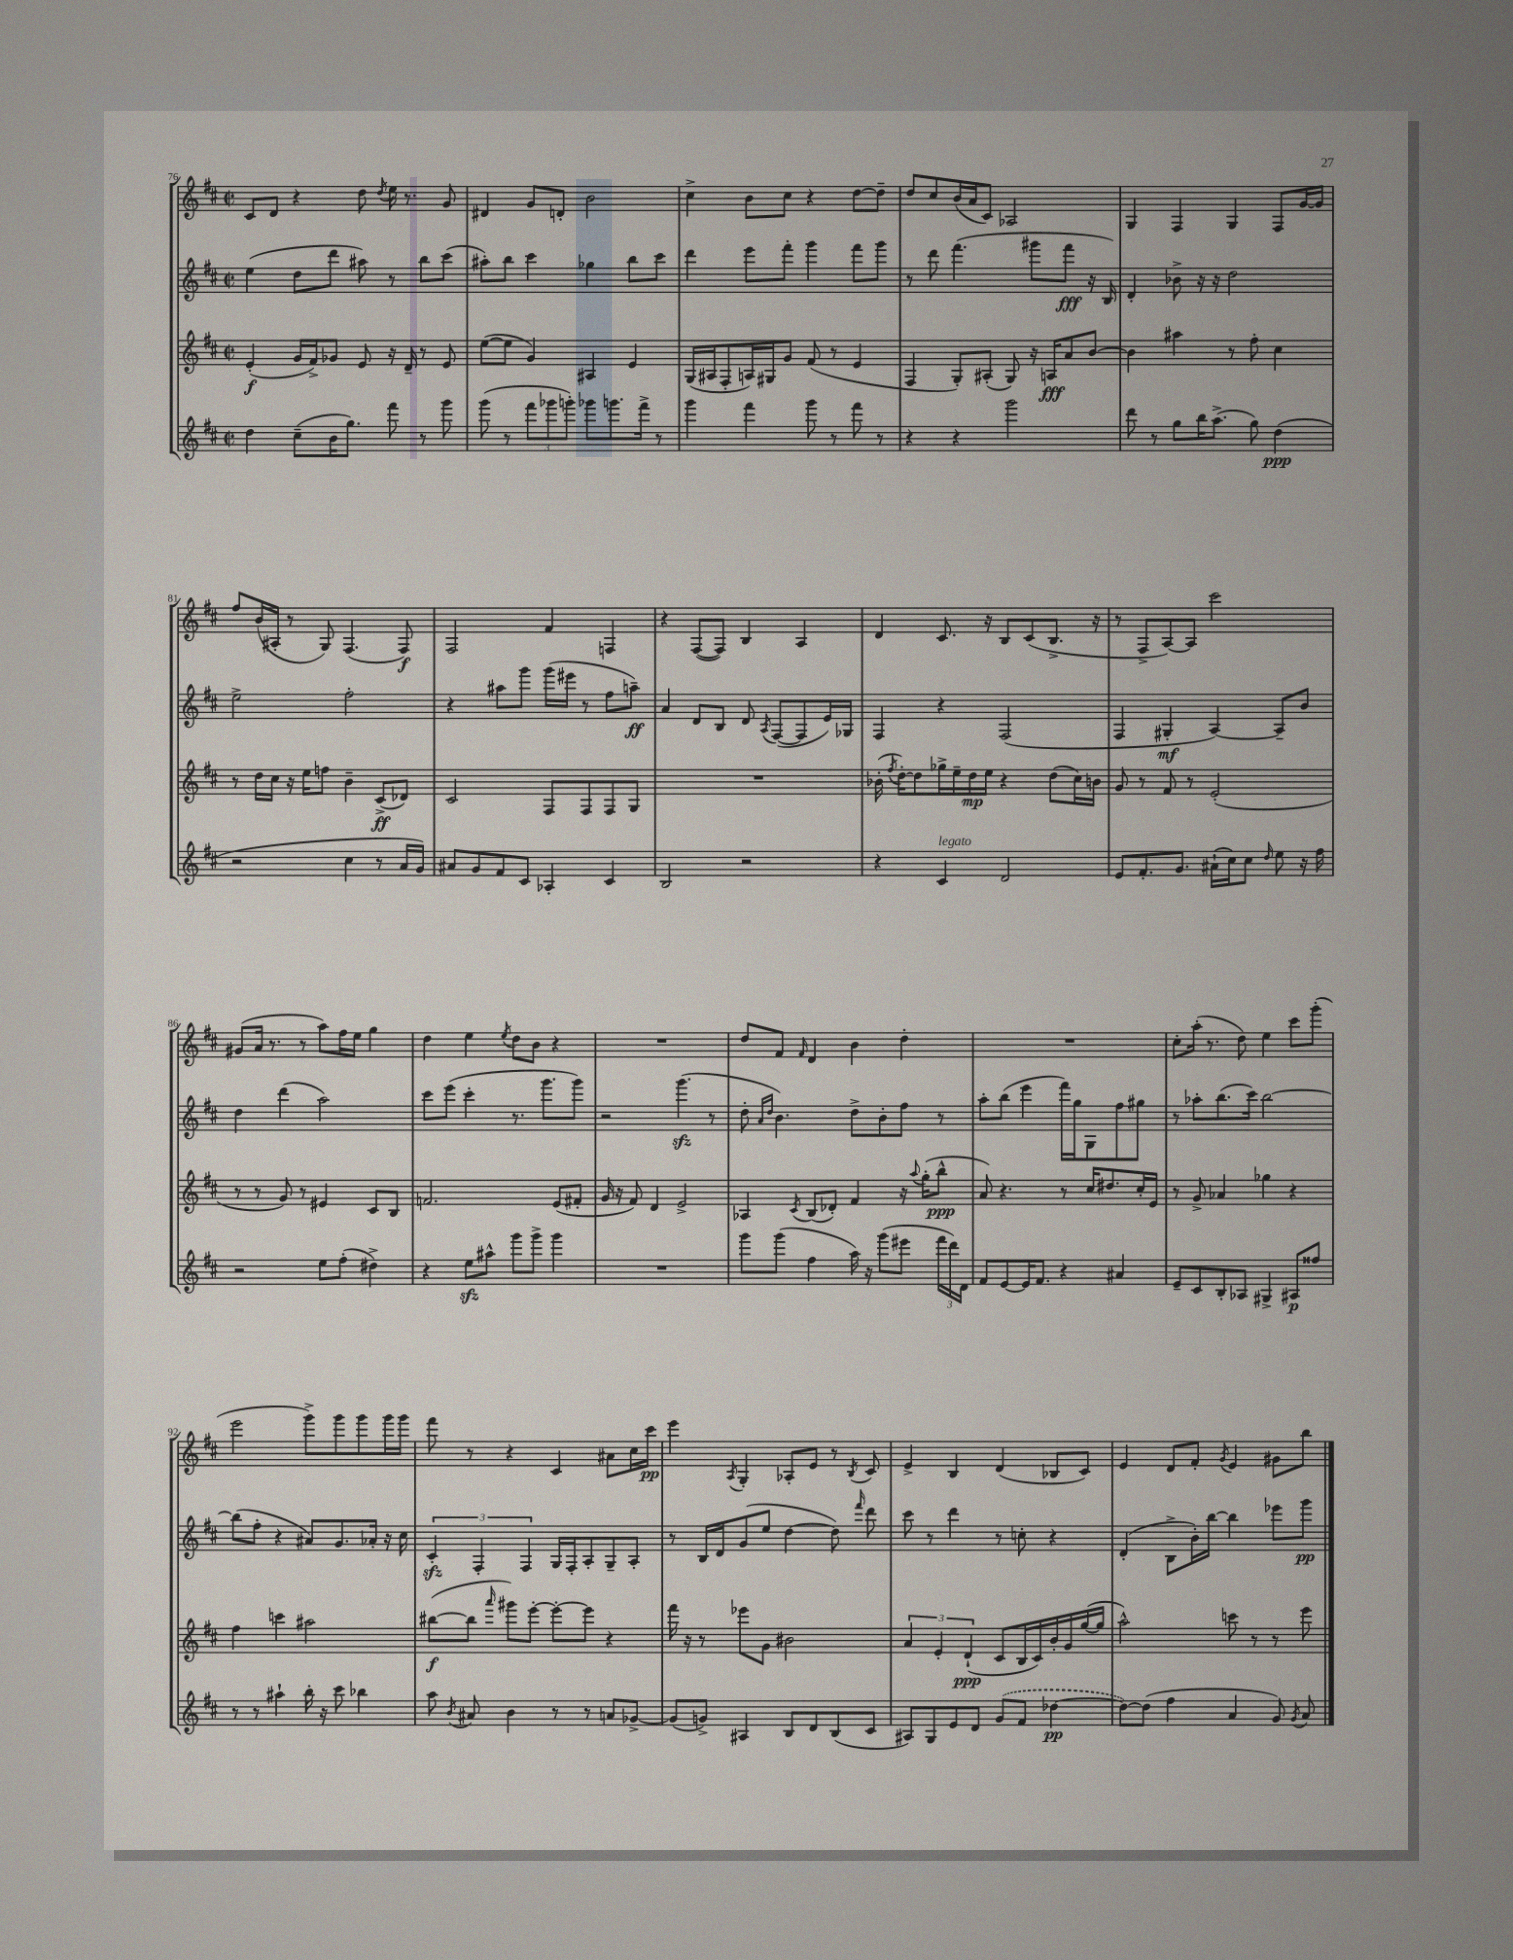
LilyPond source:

<<
\new StaffGroup <<
\new Staff = "s0" {
    \clef treble \key d \major \defaultTimeSignature \time 2/2
    \autoBeamOff cis'8[ d'8] r4 d''8 \acciaccatura { d''8 } e''16 r8. g'8 |
    dis'4 g'8[ d'8]-. b'2 |
    cis''4-> b'8[ cis''8] r4 d''8[~ d''8]-- |
    d''8[ cis''8 b'16( a'16 cis'8]) aes2 |
    g4 fis4 g4 fis8[ g'16~ g'16] |
    fis''8[ b'16( ais16]-. r8 g8) fis4.( fis8\f) |
    fis2 fis'4 f4 |
    r4 fis8[~( fis8]) b4 a4 |
    d'4 cis'8. r16 b8[ cis'8( b8.]-> r16 |
    r8 fis8[-> a8~) a8] cis'''2 |
    gis'8[( a'16] r8. r8 a''8[) fis''16 e''16] g''4 |
    d''4 e''4 \acciaccatura { e''8 } d''8[ b'8] r4 |
    R1 |
    d''8[ fis'8] \grace { fis'16 } d'4 b'4 d''4-. |
    R1 |
    cis''8[-. a''16]-.( r8. d''8) e''4 cis'''8[ g'''8]-.( |
    e'''2 g'''8[->) g'''8 g'''8 g'''16 g'''16] |
    fis'''8 r8 r4 cis'4 ais'8[ cis''16 cis'''16]\pp |
    e'''4 \acciaccatura { a8 } g4-. aes8[-. e'8] r8 \acciaccatura { b8 } cis'8 |
    e'4-> b4 d'4( bes8[ cis'8]) |
    e'4 d'8[ fis'8]-. \acciaccatura { g'8 } e'4 gis'8[ b''8] \bar "|." |
}
\new Staff = "s1" {
    \clef treble \key d \major \defaultTimeSignature \time 2/2
    \autoBeamOff e''4( d''8[ d'''8] ais''8) r8 b''8[ cis'''8]( |
    ais''8[-.) b''8] cis'''4 ges''4 b''8[ cis'''8] |
    d'''4 e'''8[ fis'''8]-. g'''4 fis'''8[ g'''8] |
    r8 d'''8 fis'''4.( gis'''8[ fis'''8]\fff r16 b16) |
    d'4-. bes'8-> r16 r16 d''2 |
    e''2-> fis''2-. |
    r4 ais''8[ g'''8] g'''16[( eis'''16] r8 fis''8[ a''8]--\ff) |
    a'4 d'8[ b8] d'8 \acciaccatura { a8 } fis8[~( fis8 e'16) ges16] |
    fis4 r4 fis2( |
    fis4 gis4-.\mf a4~) a8[-- b'8] |
    d''4 d'''4( a''2) |
    cis'''8[ e'''8]( cis'''4-. r8. g'''8.[ g'''8]) |
    r2 g'''4.\sfz( r8 |
    d''8-. \grace { a'16[ d''16] } b'4.) d''8[-> b'8-. fis''8] r8 |
    a''8[-. b''8]( e'''4 fis'''16[) g''16 g8 fis''8 gis''8] |
    r8 aes''8[-. b''8.( cis'''16]) b''2~ |
    b''8[( fis''8]-. r4 ais'8[) g'8. aes'16]-. r16 cis''16 |
    \tuplet 3/2 { cis'4-.\sfz fis4-. fis4 } g16[ fis16-. a8-. g8-- a8]-. |
    r8 b16[ d'16 g'8( e''8] d''4~ d''8) \grace { fis'''16 } d'''8 |
    cis'''8 r8 d'''4 r8 c''8-. r4 |
    d'4-.( b8[-> b'16-.) b''16]~ b''4 ees'''8[ g'''8]\pp \bar "|." |
}
\new Staff = "s2" {
    \clef treble \key d \major \defaultTimeSignature \time 2/2
    \autoBeamOff e'4-.\f( g'16[ fis'16->) ges'8] e'8 r16 d'16-- r8 e'8 |
    e''8[~( e''8] g'4) ais4 e'4 |
    g16[( ais16 fis8-. a16) gis16 g'8] fis'8( r8 e'4 |
    fis4 g8[-.) ais8]-.( g8) r16 a16[\fff a'8 b'8]~ |
    b'4 ais''4 r8 fis''8-. cis''4 |
    r8 d''16[ cis''16] r16 e''16[ f''8] b'4-- cis'8[->\ff( des'8]) |
    cis'2 fis8[ fis8 fis8 g8] |
    R1 |
    bes'16-.( \acciaccatura { fis''8 } d''16[~-.) d''8 ges''16-> e''16-- d''16\mp e''16] r4 d''8[( cis''16) b'16] |
    g'8 r8 fis'8 r8 e'2-.( |
    r8 r8 g'8) r8 eis'4 cis'8[ b8] |
    f'2. e'8[( fis'8]-. |
    g'16 r16 fis'8) d'4 e'2-> |
    aes4 \acciaccatura { cis'8 } b8[( des'8]-.) fis'4 r16 \appoggiatura { a''8 } g''16[-.( b''8]-^\ppp |
    a'8) r4. r8 cis''16[ dis''8. cis''16-. e'16] |
    r8 g'8-> aes'4 ges''4 r4 |
    fis''4 c'''4 ais''2 |
    bis''8[~\f( bis''8] \grace { a'''16 } gis'''8[) e'''8]~-. e'''8[~-. e'''8] r4 |
    fis'''16 r16 r8 ees'''8[ g'8] bis'2 |
    \tuplet 3/2 { a'4 e'4-. d'4-!\ppp( } cis'8[ b16 cis'16) b'16-. g'16 g''16~( g''16] |
    a''2-^) c'''8 r8 r8 e'''8 \bar "|." |
}
\new Staff = "s3" {
    \clef treble \key d \major \defaultTimeSignature \time 2/2
    \autoBeamOff d''4 cis''8[--( b'16 g''8.]) fis'''8 r8 g'''8 |
    g'''8( r8 \tuplet 3/2 { fis'''8[ ges'''8 g'''8]-.) } ges'''8[ g'''8. fis'''16]-> r8 |
    g'''4 fis'''4 g'''8 r8 fis'''8 r8 |
    r4 r4 g'''2 |
    d'''8 r8 g''8[ b''16 a''8.]->( g''8) d''4\ppp( |
    r2 cis''4 r8 a'16[ g'16]) |
    ais'8[ g'8 fis'8 cis'8] aes4-. cis'4 |
    b2 r2 |
    r4 cis'4^\markup { \italic "legato" } d'2 |
    e'8[ fis'8.-. g'8.] ais'16[-!( cis''16) cis''8] \grace { d''16 } e''8 r16 fis''16 |
    r2 e''8[ fis''8]-.( dis''4->) |
    r4 e''8[\sfz ais''8]-^ g'''8[ g'''8]-> g'''4 |
    R1 |
    g'''8[ g'''8]( fis''4 a''16) r16 g'''8[( eis'''8] \tuplet 3/2 { fis'''16[ d'''16) d'16] } |
    fis'8[ e'8~ e'16 fis'8.] r4 ais'4 |
    e'8[-- cis'8 b8-. aes8] gis4-> ais8[\p fisis''8] |
    r8 r8 ais''4-! b''16-. r16 cis'''8 bes''4 |
    a''8 \acciaccatura { b'8 } ais'8 b'4 r8 r8 a'8[ ges'8]~-> |
    ges'8[( g'8]->) ais4 b8[ d'8 b8( cis'8] |
    ais8[) g8 e'8 d'8] \once \slurDashed g'8[( fis'8] des''4~\pp |
    des''8[~) des''8]( fis''4 a'4 g'8) \acciaccatura { g'8 } a'8 \bar "|." |
}
>>
>>
\layout { \context { \Score currentBarNumber = #76 } }
